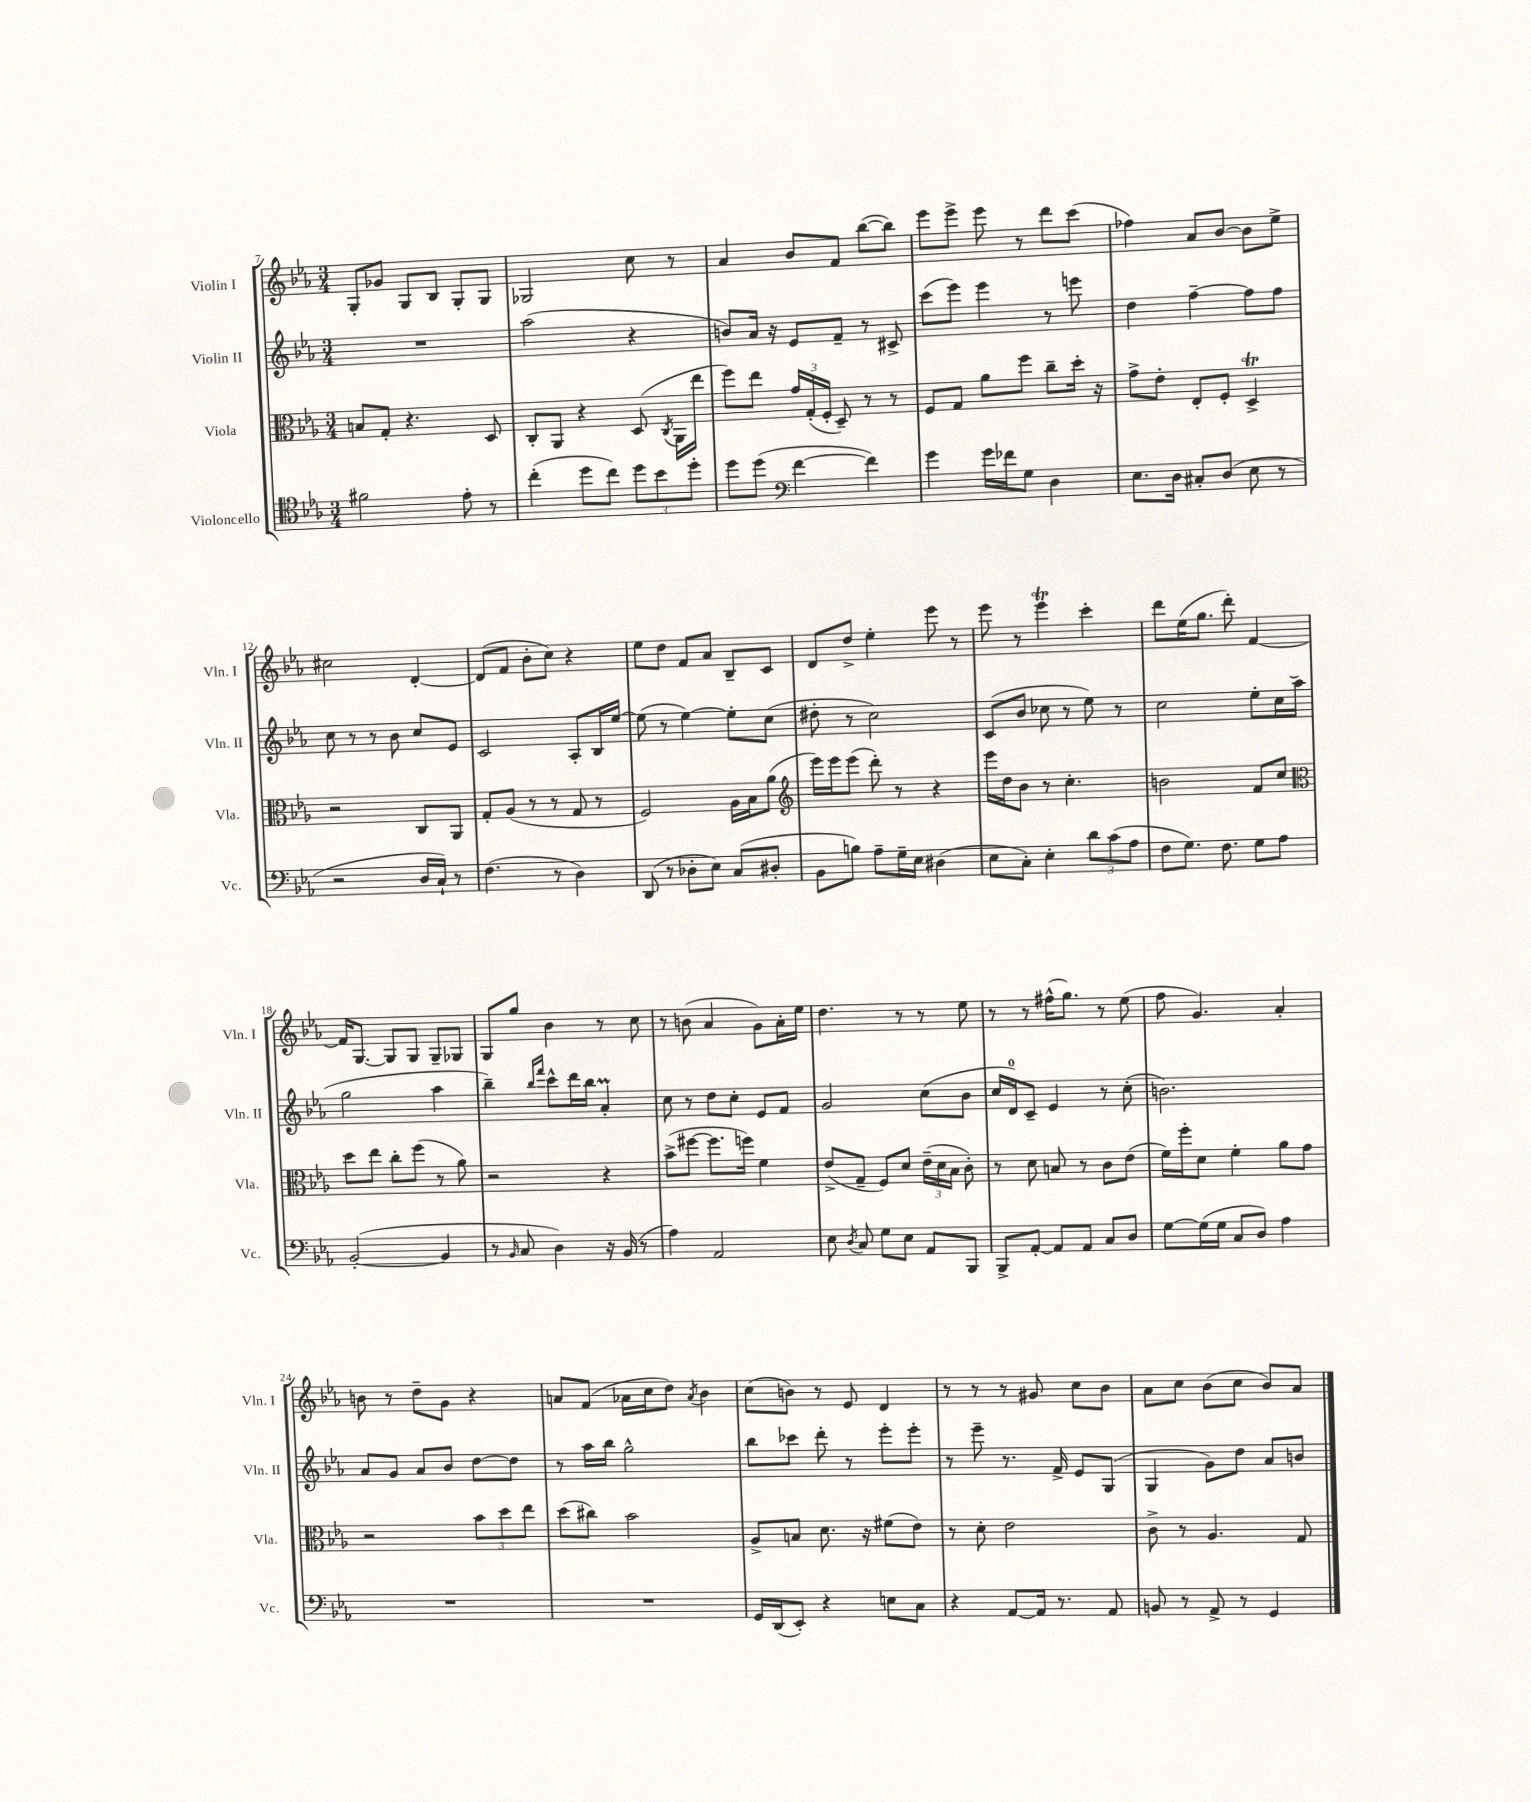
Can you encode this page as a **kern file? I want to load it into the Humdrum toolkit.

**kern	**kern	**kern	**kern
*staff4	*staff3	*staff2	*staff1
*clefC4	*clefC3	*clefG2	*clefG2
*k[b-e-a-]	*k[b-e-a-]	*k[b-e-a-]	*k[b-e-a-]
*M3/4	*M3/4	*M3/4	*M3/4
2f#\	8B/L	2.r	8G'/L
.	8G'/J	.	8g-/J
.	4.r	.	8G/L
.	.	.	8B-/J
8e-'\	.	.	8G'/L
8r	8D/	.	8G/J
=	=	=	=
(4cc'\	8C'/L	(2aa-\	2G-/
.	8AA-/J	.	.
8dd\L	4r	.	.
8cc\J)	.	.	.
12dd\L	(8D/	4r	8cc\
12b-\	.	.	.
.	8qC/	.	.
.	16AA-\LL	.	8r
12dd'\J	.	.	.
.	16ee-\JJ	.	.
=	=	=	=
8dd\L	8ff\L)	8b/L)	4a-/
(8dd\J	8ee-\J	16a-/Jk	.
.	.	16r	.
*clefF4	*	*	*
[4f\	24g/LL	8e-/L	8b-/L
.	(24G'/	.	.
.	24F'/JJ	.	.
.	8D~/)	8f~/J	8f/J
4f\])	8r	8r	([8bb-\L
.	8r	8c#^/	8bb-\]J)
=	=	=	=
4g\	8F/L	(8ccc\L	8eee-\L
.	8G/J	8eee-\J)	8eee-^\J
16g\LL	8a-\L	4eee-\	8eee-\
16f-\J	.	.	.
8G\J	8ff\J	.	8r
4D\	8cc~\L	8r	8ddd\L
.	16dd'\Jk	8eee\	(8ccc\J
.	16r	.	.
=	=	=	=
8.E-\L	8g^\L	4dd\	4ff-\)
.	8e-'\J	.	.
16D\Jk	.	.	.
8C#'/L	8E-'/L	[4ff~\	8a-/L
(8D/J	8F'/J	.	[8b-/J
8E-\	4D^/	8ff\]L	8b-\]L
8r	.	8ff\J	8ee-^\J
=	=	=	=
2r	2r	8cc\	2cc#\
.	.	8r	.
.	.	8r	.
.	.	8b-\	.
16D/LL	8C/L	8cc/L	[4d'/
16C`/JJ)	.	.	.
8r	8AA-/J	8e-/J	.
=	=	=	=
(4.F\	8G'/L	2c/	(8d/]L
.	(8A-/J	.	8f/J
.	8r	.	8b-'\L
8r	8r	.	8cc\J)
4D\)	8G/	8A-'/L	4r
.	8r	16B-/L	.
.	.	[16ee-/JJ	.
=	=	=	=
(8DD/	2F/)	(8ee-\]	8ee-\L
8r	.	8r	8dd\J
8D-'\L	.	[4ee-\)	8f/L
8E-\J)	.	.	8a-/J
(8C/L	16A-\LL	8ee-'\]L	8B-~/L
.	16B-\J	.	.
8D#'/J	(8a-\J	(8cc\J	8c/J
=	=	=	=
*	*clefG2	*	*
8BB-\L	16eee-\LL)	8dd#'\	8d/L
.	16eee-\J	.	.
8B\J)	(8eee-\J	8r	8dd^/J
8A-~\L	8ddd'\)	2cc\)	4ee-'\
16G~\L	8r	.	.
16E-\JJ	.	.	.
(4D#\	4r	.	8eee-\
.	.	.	8r
=	=	=	=
8E-\L	16eee-\LL	(8c/L	8eee-\
.	16dd\J	.	.
8C'\J)	8b-\J	8b-/J	8r
4E-'\	8r	8cc-\	4eee-\
.	4.cc'\	8r	.
12d\L	.	8ee-\)	4ccc'\
(12c\	.	.	.
.	.	8r	.
12A-\J	.	.	.
=	=	=	=
8F\L	2b\	2cc\	8ddd\L
8.G\J)	.	.	(16ee-\K
.	.	.	8.gg\J
8.F\	.	.	.
.	.	.	8ddd'\)
8G\L	8f/L	8ee-'\L	[4f/
8A-\J	8cc/J	16cc\L	.
.	.	(16aa-\JJ	.
=	=	=	=
*	*clefC3	*	*
([2BB-'/	8dd\L	2gg\	16f/]LK
.	.	.	[8.G/J
.	8ee-\J	.	.
.	8cc'\L	.	8G/]L
.	(8ff\J	.	8G/J
4BB-/]	8r	4aa-\	8G~/L
.	8a-\)	.	8G-/J
=	=	=	=
8r	2r	4bb-~\)	8G/L
16qqBB-/	.	.	.
8C/	.	.	8gg/J
.	.	16qqbb-/LL	.
.	.	16qqfff/JJ	.
4D\)	.	8ccc^^\L	4b-\
.	.	16ddd\L	.
.	.	16bb-\JJ	.
16r	4r	4a-'/	8r
(16BB-/	.	.	.
8r	.	.	8cc\
=	=	=	=
4A-\)	(8b-^\L	8cc\	8r
.	[8ff#\J	8r	(8b\
2AA-/	8.ff#\]L	8dd\L	4a-/
.	.	8cc'\J	.
.	16ff\Jk)	.	.
.	4f\	8e-/L	8g\L)
.	.	8f/J	16a-'\L
.	.	.	16ee-\JJ
=	=	=	=
8E-\	(8e-^/L	2g/	4.dd\
8qD/	.	.	.
8C/	8G~/J	.	.
8G\L	8F/L)	.	.
8E-\J	8d/J	.	8r
8AA-/L	(24e-~\LL	(8cc\L	8r
.	24d\	.	.
.	24B-\JJ	.	.
8BBB-/J	8c'\)	8b-\J	8ee-\
=	=	=	=
8BBB-^/L	8r	16cc/LL	8r
.	.	16d/J)	.
[8AA-'/J	8d\	8c~/J	8r
8AA-/]L	8B/	4e-/	(16ff#^^\LK
.	.	.	8.gg\J)
8AA-/J	8r	.	.
8C/L	8c\L	8r	8r
8D/J	(8e-\J	(8cc'\	(8ee-\
=	=	=	=
[8G\L	16f\LL)	2.b\)	8ff\
.	16ff'\J	.	.
(16G\]L	8d\J	.	4.g/)
16G\JJ	.	.	.
8C/L	4f'\	.	.
8D/J)	.	.	.
4A-\	8a-\L	.	4a-'/
.	8g\J	.	.
=	=	=	=
2.r	2r	8a-/L	8b\
.	.	8g/J	8r
.	.	8a-/L	8dd~\L
.	.	8b-/J	8g\J
.	12b-\L	[8dd\L	4r
.	12dd\	.	.
.	.	8dd\]J	.
.	12ee-\J	.	.
=	=	=	=
2.r	(8dd\L	8r	8a/L
.	8cc#\J)	16aa-\LL	(8f/J
.	.	16bb-\JJ	.
.	2b-\	2gg^^\	16a-\LL
.	.	.	16cc\J
.	.	.	8dd\J)
.	.	.	8qa-/
.	.	.	4b-\
=	=	=	=
16GG/LL	8A-^/L	8bb-\L	(8cc\L
(16DD/J	.	.	.
8EE-'/J)	8B/J	8ccc-\J	8b\J)
4r	8.d\	8ddd'\	8r
.	.	8r	8e-/
.	16r	.	.
8E\L	(8f#\L	8eee-'\L	4d/
8C\J	8e-\J)	8eee-'\J	.
=	=	=	=
4r	8r	8r	8r
.	8d'\	8eee-~\	8r
[8AA-/L	2e-\	8.r	8r
16AA-/]Jk	.	.	8g#/
8.r	.	16f^/	.
.	.	8e-/L	8cc\L
8AA-/	.	(8G/J	8b-\J
=	=	=	=
8BB/	8c^\	4G/	8a-\L
8r	8r	.	8cc\J
8AA-^/	4.A-/	8g\L)	(8b-\L
8r	.	8dd\J	8cc\J
4GG/	.	8a-/L	8b-/L)
.	8G/	8b/J	8a-/J
==	==	==	==
*-	*-	*-	*-
